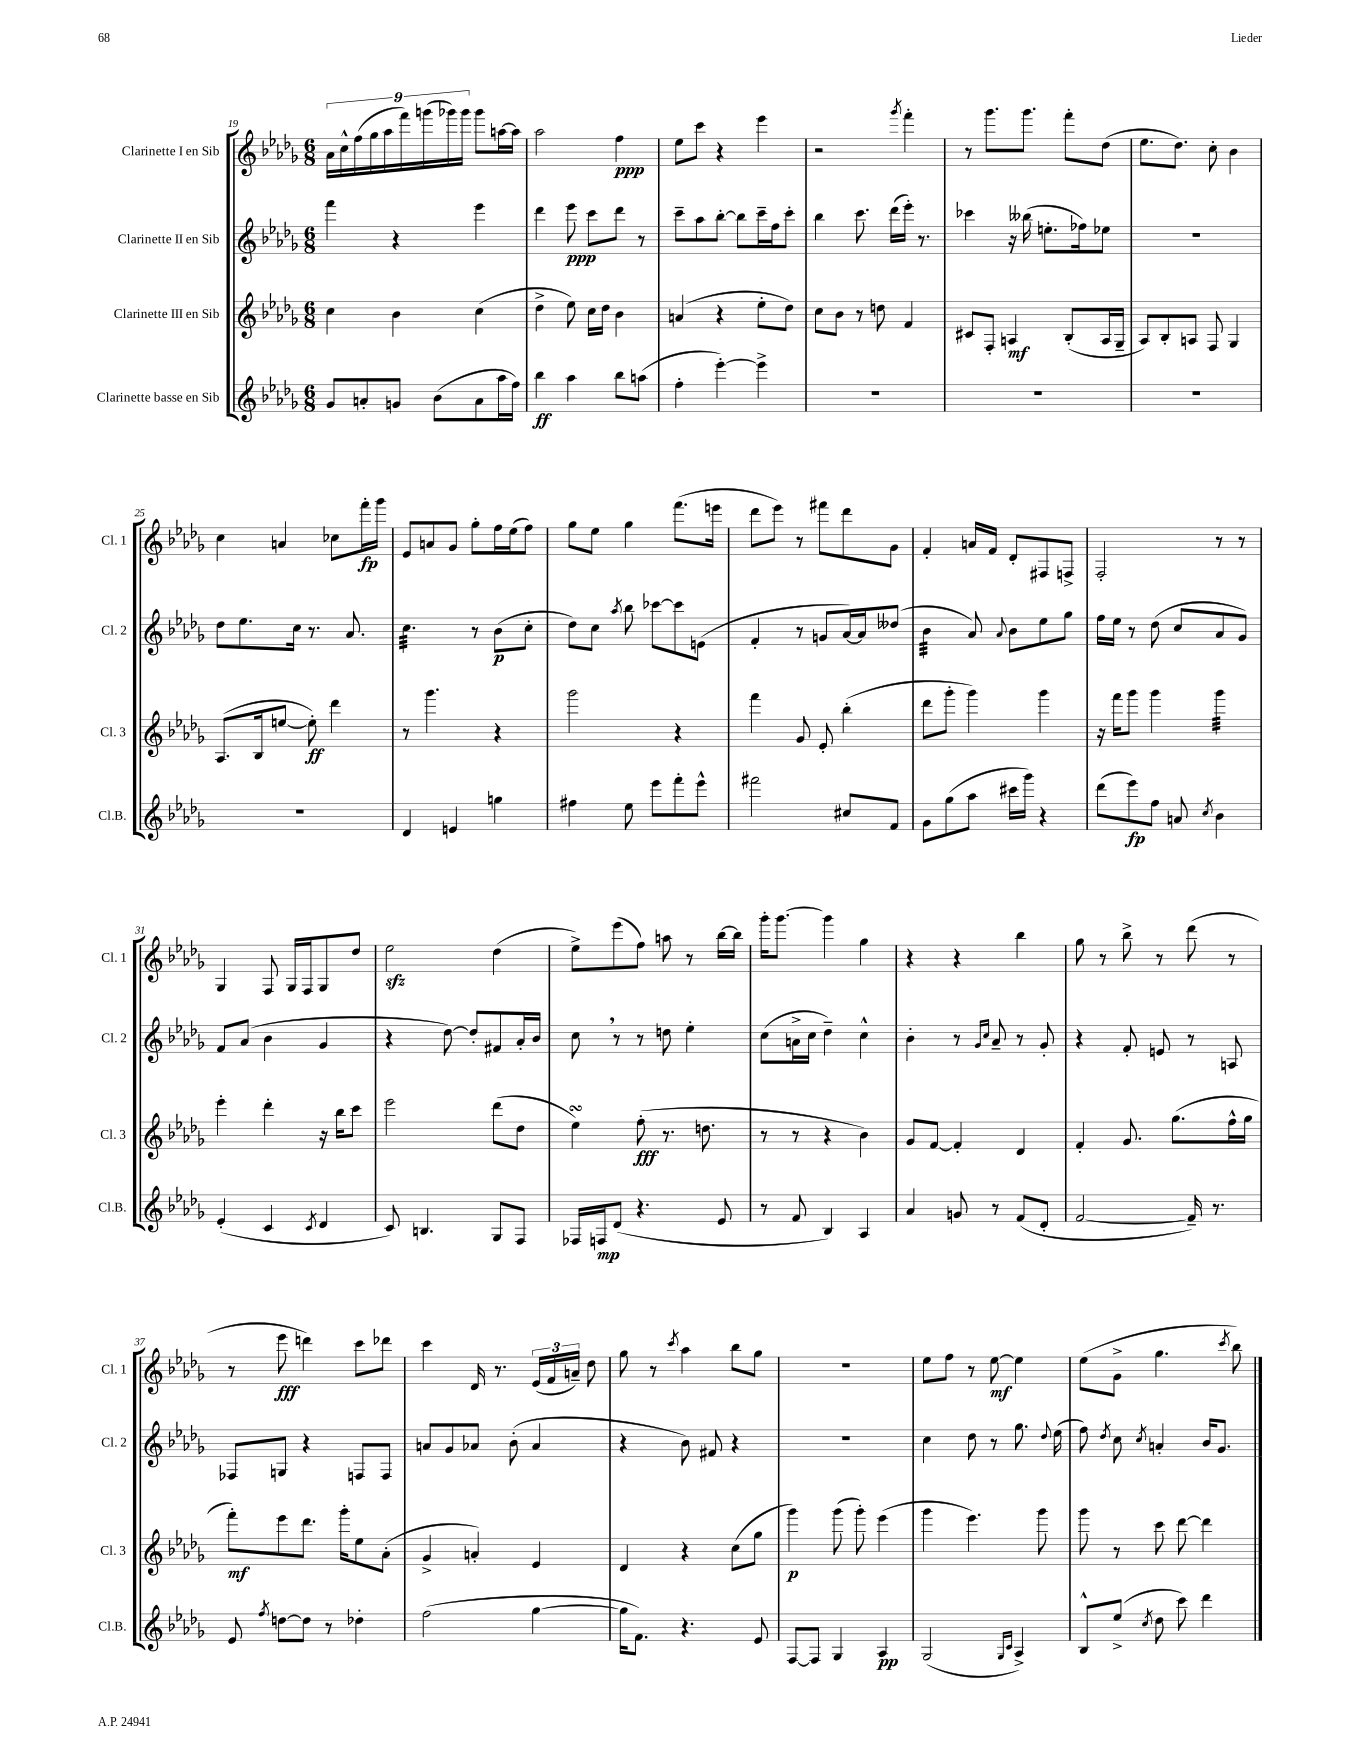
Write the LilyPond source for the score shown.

<<
\new StaffGroup <<
\new Staff = "s0" \with { instrumentName = "Clarinette I en Sib" shortInstrumentName = "Cl. 1" } {
    \clef treble \key des \major \numericTimeSignature \time 6/8
    \autoBeamOff \tuplet 9/8 { aes'16[ c''16-^ f''16( ges''16 aes''16 f'''16) g'''16( ges'''16) ges'''16] } ges'''8[ a''16~ a''16] |
    aes''2 f''4\ppp |
    ees''8[ c'''8] r4 ees'''4 |
    r2 \acciaccatura { ges'''8 } f'''4-. |
    r8 ges'''8.[ ges'''8.] f'''8[-. des''8]( |
    ees''8.[ des''8.]) c''8-. bes'4 |
    c''4 a'4 ces''8[ f'''16-.\fp ges'''16] |
    ees'8[ a'8 ges'8] ges''8[-. f''16 ees''16( f''8]) |
    ges''8[ ees''8] ges''4 f'''8.[( e'''16] |
    des'''8[ ees'''8]) r8 fis'''8[ des'''8 ges'8] |
    f'4-. a'16[ f'16] des'8[-. fis8 f8]-> |
    f2-. r8 r8 |
    ges4 f8 ges16[ f16 ges8 des''8] |
    ees''2\sfz des''4( |
    ees''8[->) ees'''8( f''8]) a''8 r8 bes''16[~ bes''16] |
    ges'''16[-. ges'''8.]~ ges'''4 ges''4 |
    r4 r4 bes''4 |
    ges''8 r8 bes''8-> r8 des'''8( r8 |
    r8 ees'''8\fff d'''4) c'''8[ des'''8] |
    c'''4 des'16 r8. \tuplet 3/2 { ees'16[( f'16 a'16]--) } des''8 |
    ges''8 r8 \acciaccatura { c'''8 } aes''4 bes''8[ ges''8] |
    R2. |
    ees''8[ f''8] r8 ees''8~\mf ees''4 |
    ees''8[( ges'8]-> ges''4. \acciaccatura { c'''8 } bes''8) \bar "|." |
}
\new Staff = "s1" \with { instrumentName = "Clarinette II en Sib" shortInstrumentName = "Cl. 2" } {
    \clef treble \key des \major \numericTimeSignature \time 6/8
    \autoBeamOff f'''4 r4 ees'''4 |
    des'''4 ees'''8\ppp c'''8[ des'''8] r8 |
    c'''8[-- aes''8 bes''8]~-. bes''8[ c'''16-- f''16 c'''8]-. |
    bes''4 c'''8. des'''16[( ees'''16]-.) r8. |
    ces'''4 r16 beses''16( e''8.[-. fes''16) ees''8] |
    R2. |
    des''8[ ees''8. c''16] r8. aes'8. |
    c''4.:32 r8 bes'8[\p( c''8]-. |
    des''8[) c''8] \acciaccatura { aes''8 } bes''8 ces'''8[~ ces'''8 e'8]( |
    f'4-. r8 g'8[ aes'16~) aes'16 deses''8]( |
    bes'4:32 aes'8) \appoggiatura { aes'8 } bes'8[ ees''8 ges''8] |
    f''16[ ees''16] r8 des''8( c''8[ aes'8 ges'8]) |
    f'8[ aes'8]( bes'4 ges'4 |
    r4 des''8~) des''8[-. fis'8 aes'16-. bes'16] |
    c''8 \breathe r8 r8 d''8 ees''4-. |
    c''8[( a'16-> c''16] des''4--) c''4-^ |
    bes'4-. r8 \grace { ges'16[ c''16] } aes'8-- r8 ges'8-. |
    r4 f'8-. e'8 r8 a8 |
    fes8[ g8] r4 f8[ f8] |
    a'8[ ges'8 aes'8] bes'8-.( aes'4 |
    r4 bes'8) fis'8 r4 |
    R2. |
    c''4 des''8 r8 ges''8. \appoggiatura { des''8 } ees''16( |
    f''8) \acciaccatura { des''8 } c''8 \acciaccatura { c''8 } a'4-. bes'16[ ges'8.] \bar "|." |
}
\new Staff = "s2" \with { instrumentName = "Clarinette III en Sib" shortInstrumentName = "Cl. 3" } {
    \clef treble \key des \major \numericTimeSignature \time 6/8
    \autoBeamOff c''4 bes'4 c''4( |
    des''4-> ees''8) c''16[ des''16] bes'4 |
    a'4( r4 ees''8[-. des''8]) |
    c''8[ bes'8] r8 d''8 f'4 |
    cis'8[ f8]-. a4\mf bes8[-.( a16 ges16]-- |
    aes8[) bes8-. a8] f8 ges4 |
    aes8.[( bes16 e''8]~ e''8-.\ff) des'''4 |
    r8 ges'''4. r4 |
    ges'''2 r4 |
    f'''4 ges'8 ees'8-. bes''4-.( |
    des'''8[ ges'''8]-. ges'''4) ges'''4 |
    r16 f'''16[ ges'''8] ges'''4 ges'''4:32 |
    ees'''4-. des'''4-. r16 bes''16[ c'''8] |
    ees'''2 des'''8[( des''8] |
    ees''4\turn) f''8-.\fff( r8. d''8. |
    r8 r8 r4 bes'4) |
    ges'8[ f'8]~ f'4-. des'4 |
    f'4-. ges'8. ges''8.[( f''16-^ ges''16] |
    f'''8[-.\mf) ees'''8 des'''8.] ges'''16[-. ees''8 aes'8]-.( |
    ges'4-> a'4-.) ees'4 |
    des'4 r4 c''8[( ges''8] |
    ges'''4\p) ges'''8( ges'''8-.) ees'''4( |
    ges'''4 ees'''4.) ges'''8 |
    ges'''8 r8 c'''8 des'''8~ des'''4 \bar "|." |
}
\new Staff = "s3" \with { instrumentName = "Clarinette basse en Sib" shortInstrumentName = "Cl.B." } {
    \clef treble \key des \major \numericTimeSignature \time 6/8
    \autoBeamOff ges'8[ a'8-. g'8] bes'8[( a'8 aes''16 f''16]) |
    bes''4\ff aes''4 bes''8[ a''8]( |
    f''4-. ees'''4~-.) ees'''4-> |
    R2. |
    R2. |
    R2. |
    R2. |
    des'4 e'4 g''4 |
    fis''4 ees''8 ees'''8[ f'''8-. ees'''8]-^ |
    fis'''2 cis''8[ f'8] |
    ges'8[ ges''8( aes''8] cis'''16[ ges'''16]) r4 |
    des'''8[( ees'''8\fp) f''8] a'8 \acciaccatura { c''8 } bes'4 |
    ees'4-.( c'4 \acciaccatura { c'8 } des'4 |
    c'8) b4. ges8[ f8] |
    fes16[ f16\mp des'8]( r4. ees'8 |
    r8 f'8 bes4) aes4 |
    aes'4 g'8 r8 f'8[( des'8]-. |
    f'2~ f'16--) r8. |
    ees'8 \acciaccatura { f''8 } d''8[~ d''8] r8 des''4-. |
    f''2( ges''4~ |
    ges''16[ f'8.]) r4. ees'8 |
    f8[~ f8] ges4 aes4\pp |
    ges2( \grace { ges16[ c'16] } aes4->) |
    bes8[-^ ees''8]->( \acciaccatura { c''8 } des''8 c'''8) des'''4 \bar "|." |
}
>>
>>
\layout { \context { \Score currentBarNumber = #19 } }
